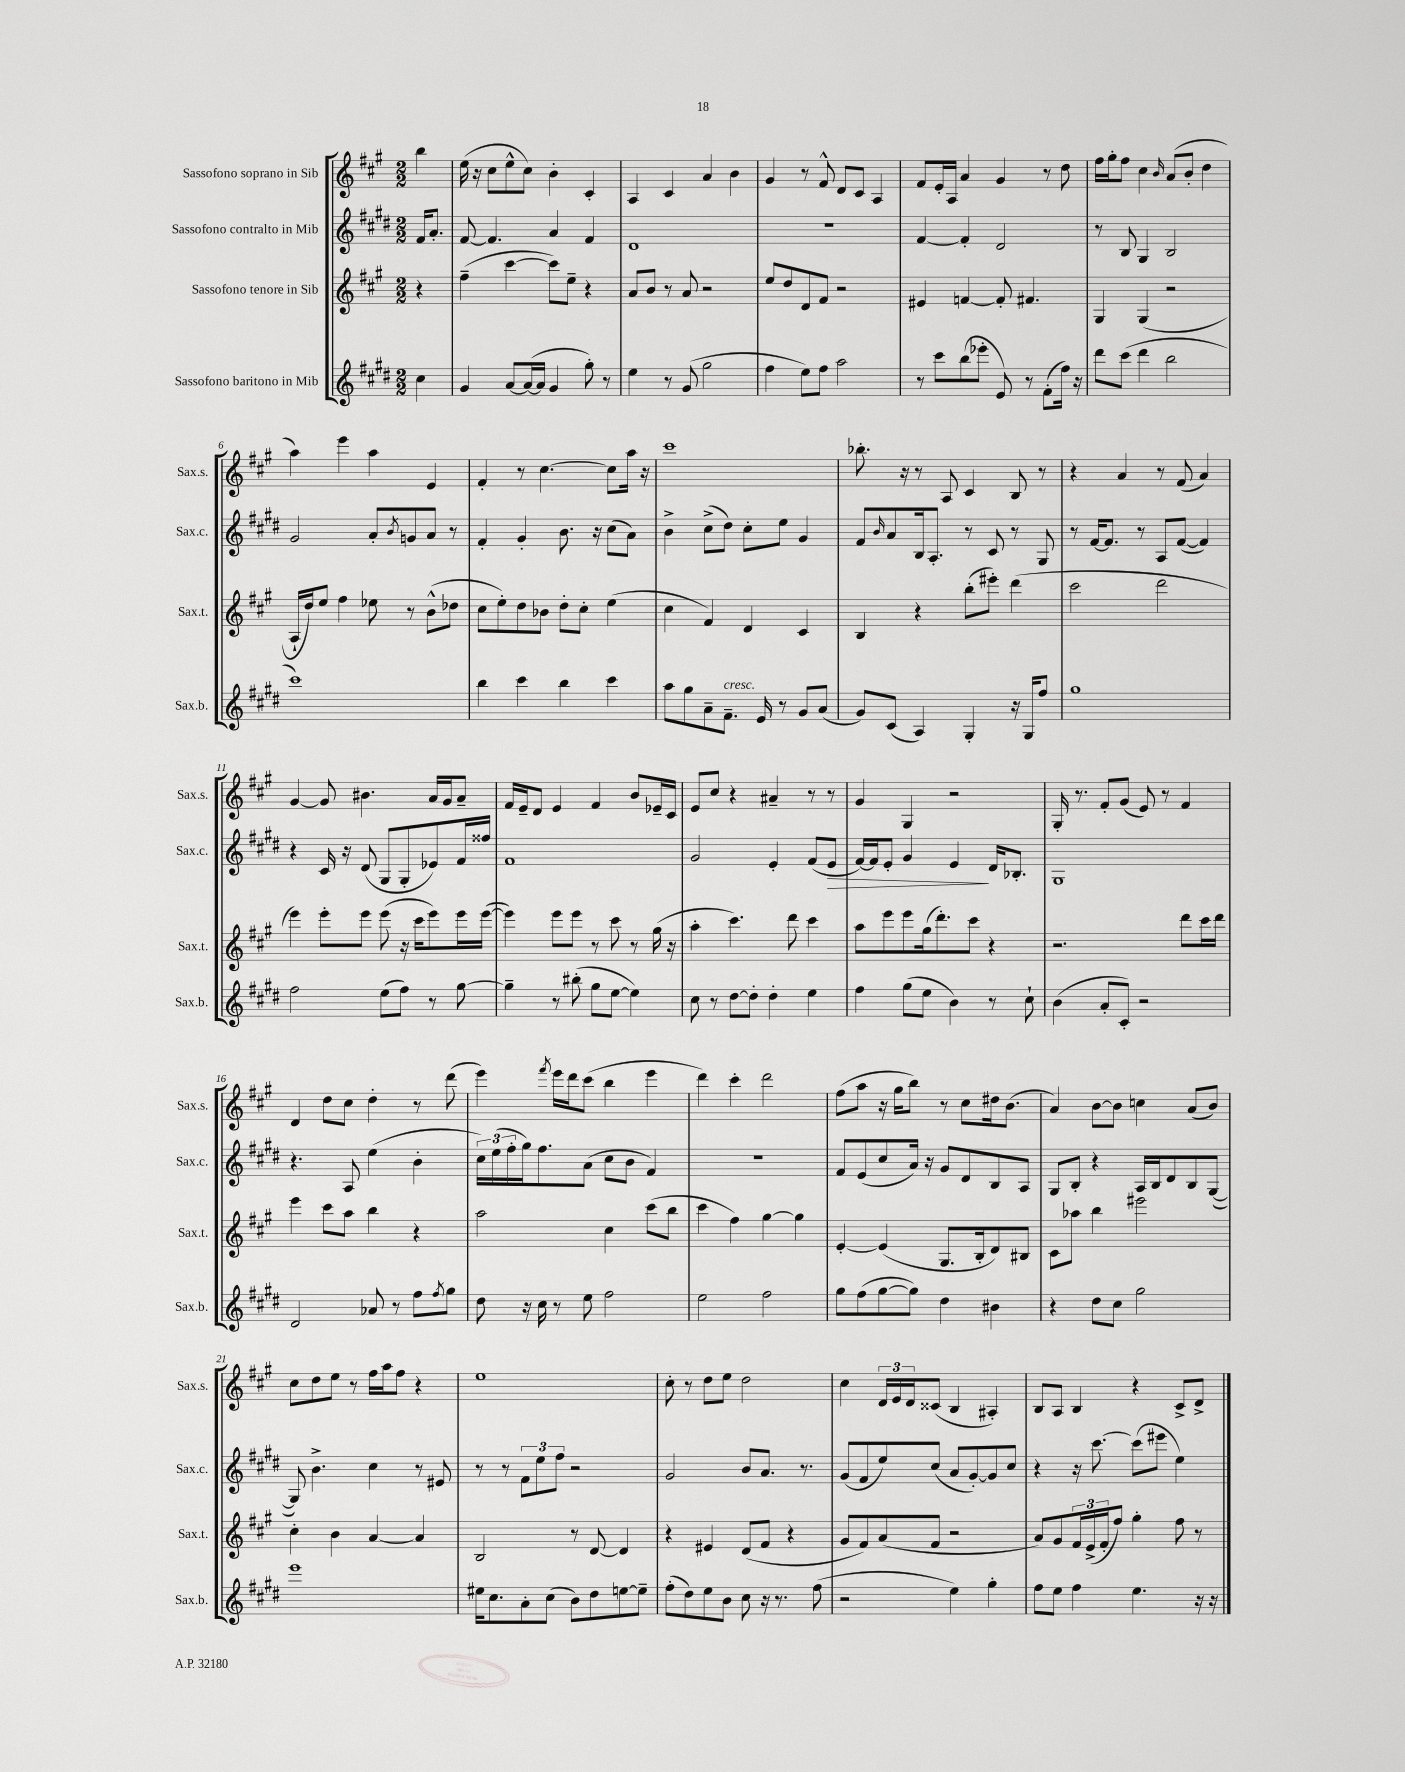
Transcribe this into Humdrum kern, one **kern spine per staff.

**kern	**kern	**kern	**dynam	**kern
*part4	*part3	*part2	*part2	*part1
*staff4	*staff3	*staff2	*staff2	*staff1
*I"Sassofono baritono in Mib	*I"Sassofono tenore in Sib	*I"Sassofono contralto in Mib	*	*I"Sassofono soprano in Sib
*I'Sax.b.	*I'Sax.t.	*I'Sax.c.	*	*I'Sax.s.
*clefG2	*clefG2	*clefG2	*	*clefG2
*k[f#c#g#d#]	*k[f#c#g#]	*k[f#c#g#d#]	*	*k[f#c#g#]
*M2/2	*M2/2	*M2/2	*	*M2/2
=	=	=	=	=
4cc#\	4r	16f#/KL	.	4bb\
.	.	8.a'/J	.	.
=1	=1	=1	=1	=1
4g#/	(4ff#~\	[8f#/	.	(16ee\
.	.	.	.	16r
.	.	4.f#/]	.	8cc#\L
[8a/L	[4ccc#\	.	.	8ee^^\
(16a/L_	.	.	.	8cc#\J)
16a/JJ]	.	.	.	.
4g#/	8ccc#\L])	4a/	.	4b'\
.	8ee~\J	.	.	.
8gg#'\)	4r	4f#/	.	4c#'/
8r	.	.	.	.
=2	=2	=2	=2	=2
4ee\	8a/L	1d#	.	4A/
.	8b/J	.	.	.
8r	8r	.	.	4c#/
(8g#/	8a/	.	.	.
2gg#\	2r	.	.	4a/
.	.	.	.	4b\
=3	=3	=3	=3	=3
4ff#\	8ee/L	1r	.	4g#/
.	8dd/	.	.	.
8ee\L)	8d/	.	.	8r
8ff#\J	8f#/J	.	.	8f#^^/
2aa\	2r	.	.	8d/L
.	.	.	.	8c#/J
.	.	.	.	4A/
=4	=4	=4	=4	=4
8r	4e#X/	[4f#/	.	8f#/L
8ccc#\L	.	.	.	16e'/L
.	.	.	.	16A/JJ
(8bb\	[4fn/	4f#'/]	.	4a/
8eee-X'\J	.	.	.	.
8e/)	8f'/]	2d#/	.	4g#/
8r	4.f#X/	.	.	.
(8f#'\L	.	.	.	8r
16ff#\Jk)	.	.	.	8dd\
16r	.	.	.	.
=5	=5	=5	=5	=5
8ddd#\L	4G#/	8r	.	16ff#\LL
.	.	.	.	16gg#'\J
(8ccc#\J	.	8B/	.	8ff#\J
4ddd#\	(4G#/	4G#/	.	4cc#\
.	.	.	.	16qqb/
2bb\	2r	2B/	.	(8a/L
.	.	.	.	8b'/J
.	.	.	.	4dd\
!!LO:LB:g=z
=6	=6	=6	=6	=6
1ccc#)	16A`/LL	2g#/	.	4aa\)
.	16dd/J)	.	.	.
.	8ee/J	.	.	.
.	4ff#\	.	.	4eee\
.	8ee-X\	8a'/L	.	4aa\
.	.	8qb/	.	.
.	8r	8gn/	.	.
.	(8b^^\L	8a/J	.	4e/
.	8dd-X\J	8r	.	.
=7	=7	=7	=7	=7
4bb\	8cc#\L	4f#'/	.	4f#'/
.	8ee'\)	.	.	.
4ccc#\	8dd\	4g#'/	.	8r
.	8b-X\J	.	.	[4.cc#\
4bb\	8dd'\L	8.b\	.	.
.	8cc#'\J	.	.	.
.	.	16r	.	.
4ccc#\	(4ee\	(8cc#\L	.	8cc#\L]
.	.	8a\J)	.	16aa\Jk
.	.	.	.	16r
=8	=8	=8	=8	=8
8aa\L	4cc#\	4b^\	.	1ccc#
8gg#\	.	.	.	.
8a~\	4f#/)	(8cc#^\L	.	.
!LO:TX:a:i:t=cresc.	!	!	!	!
8.f#~\J	.	8dd#\J)	.	.
.	4d/	8cc#'\L	.	.
16e/	.	.	.	.
8r	.	8ee\J	.	.
8g#/L	4c#/	4g#/	.	.
(8a/J	.	.	.	.
=9	=9	=9	=9	=9
8g#/L)	4B/	8f#/L	.	8.bb-X'\
.	.	16qqb/	.	.
(8c#/J	.	8a/	.	.
.	.	.	.	16r
4A/)	4r	16B/k	.	8r
.	.	8.A'/J	.	.
.	.	.	.	8A/
4G#'/	(8bb'\L	8r	.	4c#/
.	8eee#X'\J)	8c#/	.	.
16r	(4ddd\	8r	.	8B/
16G#/KL	.	.	.	.
8ff#/J	.	8G#/	.	8r
=10	=10	=10	=10	=10
1gg#	2ccc#\	8r	.	4r
.	.	[16f#/KL	.	.
.	.	8.f#/J]	.	.
.	.	.	.	4a/
.	.	8r	.	.
.	2ddd\	8A/L	.	8r
.	.	([8f#/J	.	(8f#/
.	.	4f#/])	.	4a/)
!!LO:LB:g=z
=11	=11	=11	=11	=11
2ff#\	4eee\)	4r	.	[4g#/
.	8eee'\L	16c#/	.	8g#/]
.	.	16r	.	.
.	8eee\J	(8d#/	.	4.b#X\
(8ee\L	(8eee\	8G#/L	.	.
8ff#\J)	16r	8G#'/	.	.
.	16ccc#\KL	.	.	.
8r	8eee\)	8e-X/)	.	16a/LL
.	.	.	.	16g#/J
[8gg#\	16eee\L	16f#/L	.	8a~/J
.	([16eee\JJ	16ff##X/JJ	.	.
=12	=12	=12	=12	=12
4gg#~\]	4eee\])	1f#	.	16f#/LL
.	.	.	.	16e~/J
.	.	.	.	8d/J
8r	8eee\L	.	.	4e/
(8bb#X'\	8eee\J	.	.	.
8gg#\L	8r	.	.	4f#/
[8ee\J	8ccc#\	.	.	.
4ee\])	8r	.	.	8b/L
.	(16gg#\	.	.	16e-X~/L
.	16r	.	.	16c#/JJ
=13	=13	=13	=13	=13
8cc#\	4aa'\	2g#/	.	8e/L
8r	.	.	.	8cc#/J
[8dd#\L	4.ccc#\)	.	.	4r
8dd#'\J]	.	.	.	.
4dd#'\	.	4e'/	.	4a#X~/
.	8ddd\	.	.	.
4ee\	4ccc#\	(8f#/L	.	8r
!	!	!	!LO:HP:b	!
.	.	8e/J	>	8r
=14	=14	=14	=14	=14
4ff#\	8aa\L	[16f#/LL)	.	4g#/
.	.	16f#/J]	.	.
.	8eee\	8e'/J	.	.
(8gg#\L	8eee\	4g#/	.	4G#/
8ee\J	(16gg#\k	.	.	.
.	8.ddd'\)	.	.	.
4b\)	.	4e/	.	2r
.	8ccc#\J	.	.	.
8r	4r	16d#/KL	]	.
.	.	8.B-X'/J	.	.
8cc#`\	.	.	.	.
=15	=15	=15	=15	=15
(4b\	2.r	1G#	.	16G#'/
.	.	.	.	8.r
8a'/L	.	.	.	8f#'/L
8c#'/J)	.	.	.	(8g#/J
2r	.	.	.	8e/)
.	.	.	.	8r
.	8ddd\L	.	.	4f#/
.	16ccc#\L	.	.	.
.	16ddd\JJ	.	.	.
!!LO:LB:g=z
=16	=16	=16	=16	=16
2d#/	4eee\	4.r	.	4d/
.	8ccc#\L	.	.	8dd\L
.	8aa\J	8A/	.	8cc#\J
8a-X/	4bb\	(4ee\	.	4dd'\
8r	.	.	.	.
8ff#\L	4r	4b'\	.	8r
8qff#/	.	.	.	.
8gg#\J	.	.	.	(8ddd\
=17	=17	=17	=17	=17
8dd#\	2aa\	24cc#\LL)	.	4eee\)
.	.	(24ee\	.	.
.	.	24ff#'\	.	.
16r	.	16gg#\J)	.	.
16cc#\	.	8.ff#\	.	.
.	.	.	.	8qfff#/
8r	.	.	.	16eee\LL
.	.	.	.	16ddd\J
8ee\	.	(8a\J	.	(8ccc#\J
2ff#\	4cc#\	8cc#\L	.	4bb\
.	.	8b\J	.	.
.	(8ccc#\L	4f#/)	.	4eee\
.	8bb\J	.	.	.
=18	=18	=18	=18	=18
2ee\	4ccc#\	1r	.	4ddd\)
.	4ff#\)	.	.	4ccc#'\
2ff#\	[4gg#\	.	.	2ddd\
.	4gg#\]	.	.	.
=19	=19	=19	=19	=19
8gg#\L	[4e'/	8f#/L	.	(8ff#\L
(8ff#\	.	(8e/	.	8aa\J
[8gg#\	(4e/]	8cc#/	.	16r
.	.	.	.	16gg#\KL
8gg#\J])	.	16a/Jk)	.	8bb\J)
.	.	16r	.	.
4dd#\	8.G#/L	8g#/L	.	8r
.	.	8d#/	.	8cc#\L
.	16B'/k	.	.	.
4b#X\	8d/)	8B/	.	16dd#X\k
.	.	.	.	(8.b\J
.	8B#X/J	8A/J	.	.
=20	=20	=20	=20	=20
4r	8c#\L	8G#/L	.	4a/)
.	8aa-X\J	8B'/J	.	.
8dd#\L	4bb\	4r	.	[8b\L
8cc#\J	.	.	.	8b\J]
2gg#\	2eee#X\	16A/LL	.	4ccn\
.	.	16B/J	.	.
.	.	8d#/	.	.
.	.	8B/	.	(8a/L
.	.	([8G#/J	.	8b/J)
!!LO:LB:g=z
=21	=21	=21	=21	=21
1eee	4cc#'\	8G#/])	.	8cc#\L
.	.	4.b^\	.	8dd\
.	4b\	.	.	8ee\J
.	.	.	.	8r
.	[4a/	4cc#\	.	16ff#\LL
.	.	.	.	16aa\J
.	.	.	.	8ff#\J
.	4a/]	8r	.	4r
.	.	8e#X/	.	.
=22	=22	=22	=22	=22
16ee#X\KL	2B/	8r	.	1ee
8.cc#\	.	.	.	.
.	.	8r	.	.
8a'\	.	12f#\L	.	.
.	.	12ee\	.	.
(8cc#\J	.	.	.	.
.	.	12ff#\J	.	.
8b\L)	8r	2r	.	.
8dd#\	[8d/	.	.	.
[8een\	4d/]	.	.	.
8ee~\J]	.	.	.	.
=23	=23	=23	=23	=23
(8ff#'\L	4r	2g#/	.	8cc#'\
8dd#\)	.	.	.	8r
8ee\	4e#X/	.	.	8dd\L
8b\J	.	.	.	8ee\J
8cc#\	(8d/L	8b/L	.	2dd\
16r	8f#/J	8.a/J	.	.
8.r	.	.	.	.
.	4r	.	.	.
.	.	8.r	.	.
(8ff#\	.	.	.	.
=24	=24	=24	=24	=24
2r	8g#/L	(8g#/L	.	4cc#\
.	8f#/)	8f#/	.	.
.	(8a/	8ee/)	.	24d/LL
.	.	.	.	24e/
.	.	.	.	24d/J
.	8f#/J	(8cc#/J	.	(8c##X/J
4ee\)	2r	8a/L	.	4B/
.	.	[8g#'/)	.	.
4gg#'\	.	8g#/]	.	4A#X'/)
.	.	8cc#/J	.	.
=25	=25	=25	=25	=25
8ff#\L	8a/L)	4r	.	8B/L
8ee\J	8g#/	.	.	8A/J
4ff#\	24f#/L	16r	.	4B/
.	(24e^/	.	.	.
.	.	[8.ccc#\	.	.
.	24f#'/J	.	.	.
.	8ff#/J)	.	.	.
4.ee\	4gg#'\	(8ccc#\L]	.	4r
.	.	8eee#X\J	.	.
.	8ff#\	4ee\)	.	8c#^/L
16r	8r	.	.	8d^/J
16r	.	.	.	.
==	==	==	==	==
*-	*-	*-	*-	*-
